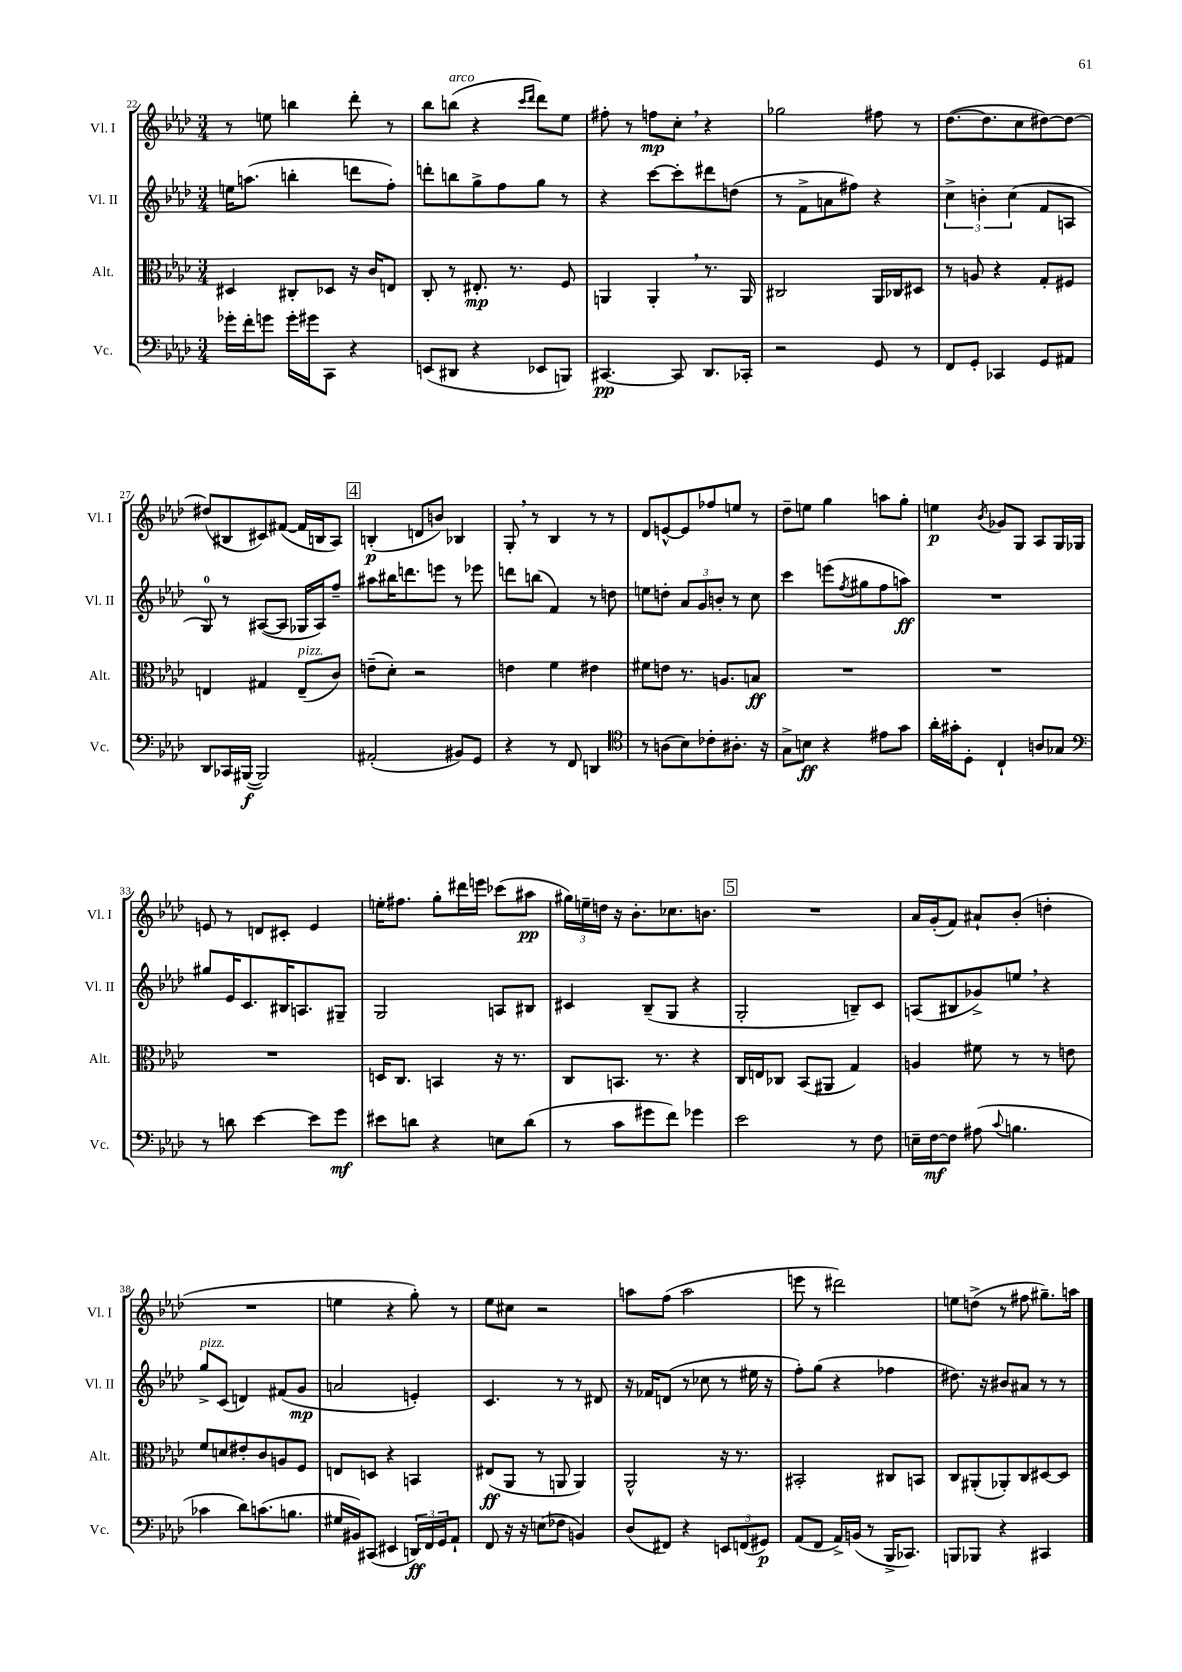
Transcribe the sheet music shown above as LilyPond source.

<<
\new StaffGroup <<
\new Staff = "s0" \with { instrumentName = "Vl. I" shortInstrumentName = "Vl. I" } {
    \clef treble \key aes \major \numericTimeSignature \time 3/4
    r8 e''8 b''4 des'''8-. r8 |
    bes''8 b''8^\markup { \italic "arco" }( r4 \grace { c'''16 des'''16 } des'''8) ees''8 |
    fis''8-. r8 f''8\mp c''8-. \breathe r4 |
    ges''2 fis''8 r8 |
    des''8.~( des''8. c''8 dis''8~) dis''8~ |
    dis''8( bis8 cis'8) fis'8~( fis'16 b16 aes8) |
    \mark \markup { \box "4" } b4-.\p( d'8 b'8) bes4 |
    g8-. \breathe r8 bes4 r8 r8 |
    des'8 e'8~-^ e'8 fes''8 e''8 r8 |
    des''8-- e''8 g''4 a''8 g''8-. |
    e''4\p \acciaccatura { bes'8 } ges'8 g8 aes8 g16 ges16 |
    e'8 r8 d'8 cis'8-. e'4 |
    e''16-. fis''8. g''8-. dis'''16 e'''16 ces'''8( ais''8\pp |
    \tuplet 3/2 { gis''16) e''16-- d''16 } r16 bes'8.-. ces''8. b'8. |
    \mark \markup { \box "5" } R2. |
    aes'16 g'16-.( f'8) ais'8-! bes'8-.( d''4-. |
    R2. |
    e''4 r4 g''8-.) r8 |
    ees''8 cis''8 r2 |
    a''8 f''8( a''2 |
    e'''8 r8 dis'''2) |
    e''8 d''8->( r8 fis''8 gis''8.--) a''16 \bar "|." |
}
\new Staff = "s1" \with { instrumentName = "Vl. II" shortInstrumentName = "Vl. II" } {
    \clef treble \key aes \major \numericTimeSignature \time 3/4
    e''16 a''8.( b''4-. d'''8 f''8-.) |
    d'''8-. b''8 g''8-> f''8 g''8 r8 |
    r4 c'''8~ c'''8-. dis'''8 d''8( |
    r8 f'8-> a'8 fis''8) r4 |
    \tuplet 3/2 { c''4-> b'4-. c''4( } f'8 a8 |
    g8-0) r8 ais8~( ais8 ges16 ais16) f''8-- |
    \mark \markup { \box "4" } ais''8 bis''16 d'''8. e'''8 r8 ees'''8 |
    d'''8 b''8( f'4) r8 d''8 |
    e''8 d''8-. \tuplet 3/2 { aes'8 g'8 b'8-. } r8 c''8 |
    c'''4 e'''8( \acciaccatura { f''8 } gis''8 f''8 a''8\ff) |
    R2. |
    gis''8 ees'16 c'8. bis16 a8. gis8-- |
    g2 a8 bis8 |
    cis'4 bes8--( g8 r4 |
    \mark \markup { \box "5" } g2-. b8--) c'8 |
    a8( bis8 ges'8->) e''8 \breathe r4 |
    g''8->^\markup { \italic "pizz." } c'8( d'4) fis'8( g'8\mp |
    a'2 e'4-.) |
    c'4. r8 r8 dis'8 |
    r16 fes'16 d'8( r8 ces''8 r8 eis''16 r16 |
    f''8-.) g''8( r4 fes''4 |
    dis''8.) r16 bis'8 ais'8 r8 r8 \bar "|." |
}
\new Staff = "s2" \with { instrumentName = "Alt." shortInstrumentName = "Alt." } {
    \clef alto \key aes \major \numericTimeSignature \time 3/4
    dis4 cis8-. des8 r16 c'16 e8 |
    c8-. r8 eis8.-.\mp r8. f8 |
    a,4 a,4-. \breathe r8. a,16 |
    cis2 aes,16 ces16 dis8 |
    r8 a8 r4 g8-. fis8 |
    e4 gis4 e8--^\markup { \italic "pizz." }( c'8) |
    \mark \markup { \box "4" } e'8--( des'8-.) r2 |
    e'4 f'4 eis'4 |
    fis'8 e'8 r8. a8. b8\ff |
    R2. |
    R2. |
    R2. |
    d16 c8. b,4 r16 r8. |
    c8 b,8. r8. r4 |
    \mark \markup { \box "5" } c16 e16 ces8 bes,8( ais,8 g4) |
    a4 fis'8 r8 r8 e'8 |
    f'8 d'8 eis'8-. c'8 a8 f8 |
    e8 d8 r4 b,4 |
    eis8\ff( aes,8 r8 a,8 a,4) |
    aes,2-^ r16 r8. |
    bis,2-. cis8 b,8 |
    c8 ais,8-.( aes,8-.) c8 dis8~ dis8 \bar "|." |
}
\new Staff = "s3" \with { instrumentName = "Vc." shortInstrumentName = "Vc." } {
    \clef bass \key aes \major \numericTimeSignature \time 3/4
    ges'16-. f'16-. g'8 g'16-. gis'16 c,8 r4 |
    e,8( dis,8 r4 ees,8 b,,8) |
    cis,4.~\pp cis,8 des,8. ces,16-. |
    r2 g,8 r8 |
    f,8 g,8-. ces,4 g,8 ais,8 |
    des,8 ces,16 bis,,16~\f( bis,,2) |
    \mark \markup { \box "4" } ais,2-.( bis,8) g,8 |
    r4 r8 f,8 d,4 |
    \clef tenor r8 a8( bes8) ces'8-. ais8.-. r16 |
    g8-> b8\ff r4 eis'8 g'8 |
    aes'16-. gis'16-. des8-. c4-! a8 ges8 |
    \clef bass r8 d'8 ees'4~ ees'8 g'8\mf |
    eis'8 d'8 r4 e8 d'8( |
    r8 c'8 gis'8 f'8) ges'4 |
    \mark \markup { \box "5" } ees'2 r8 f8 |
    e16-- f16~\mf f8 ais8( \appoggiatura { c'8 } b4. |
    ces'4 des'8) c'8.( b8. |
    gis16 bis,16) cis,8( eis,4 \tuplet 3/2 { d,16\ff) f,16 g,16 } aes,8-! |
    f,8 r16 r16 e8( fes8 b,4) |
    des8( fis,8) r4 \tuplet 3/2 { e,8 f,8( gis,8\p) } |
    aes,8( f,8 aes,16->) b,16( r8 bes,,16-> ces,8.) |
    b,,8 bes,,8 r4 cis,4 \bar "|." |
}
>>
>>
\layout { \context { \Score currentBarNumber = #22 } }
